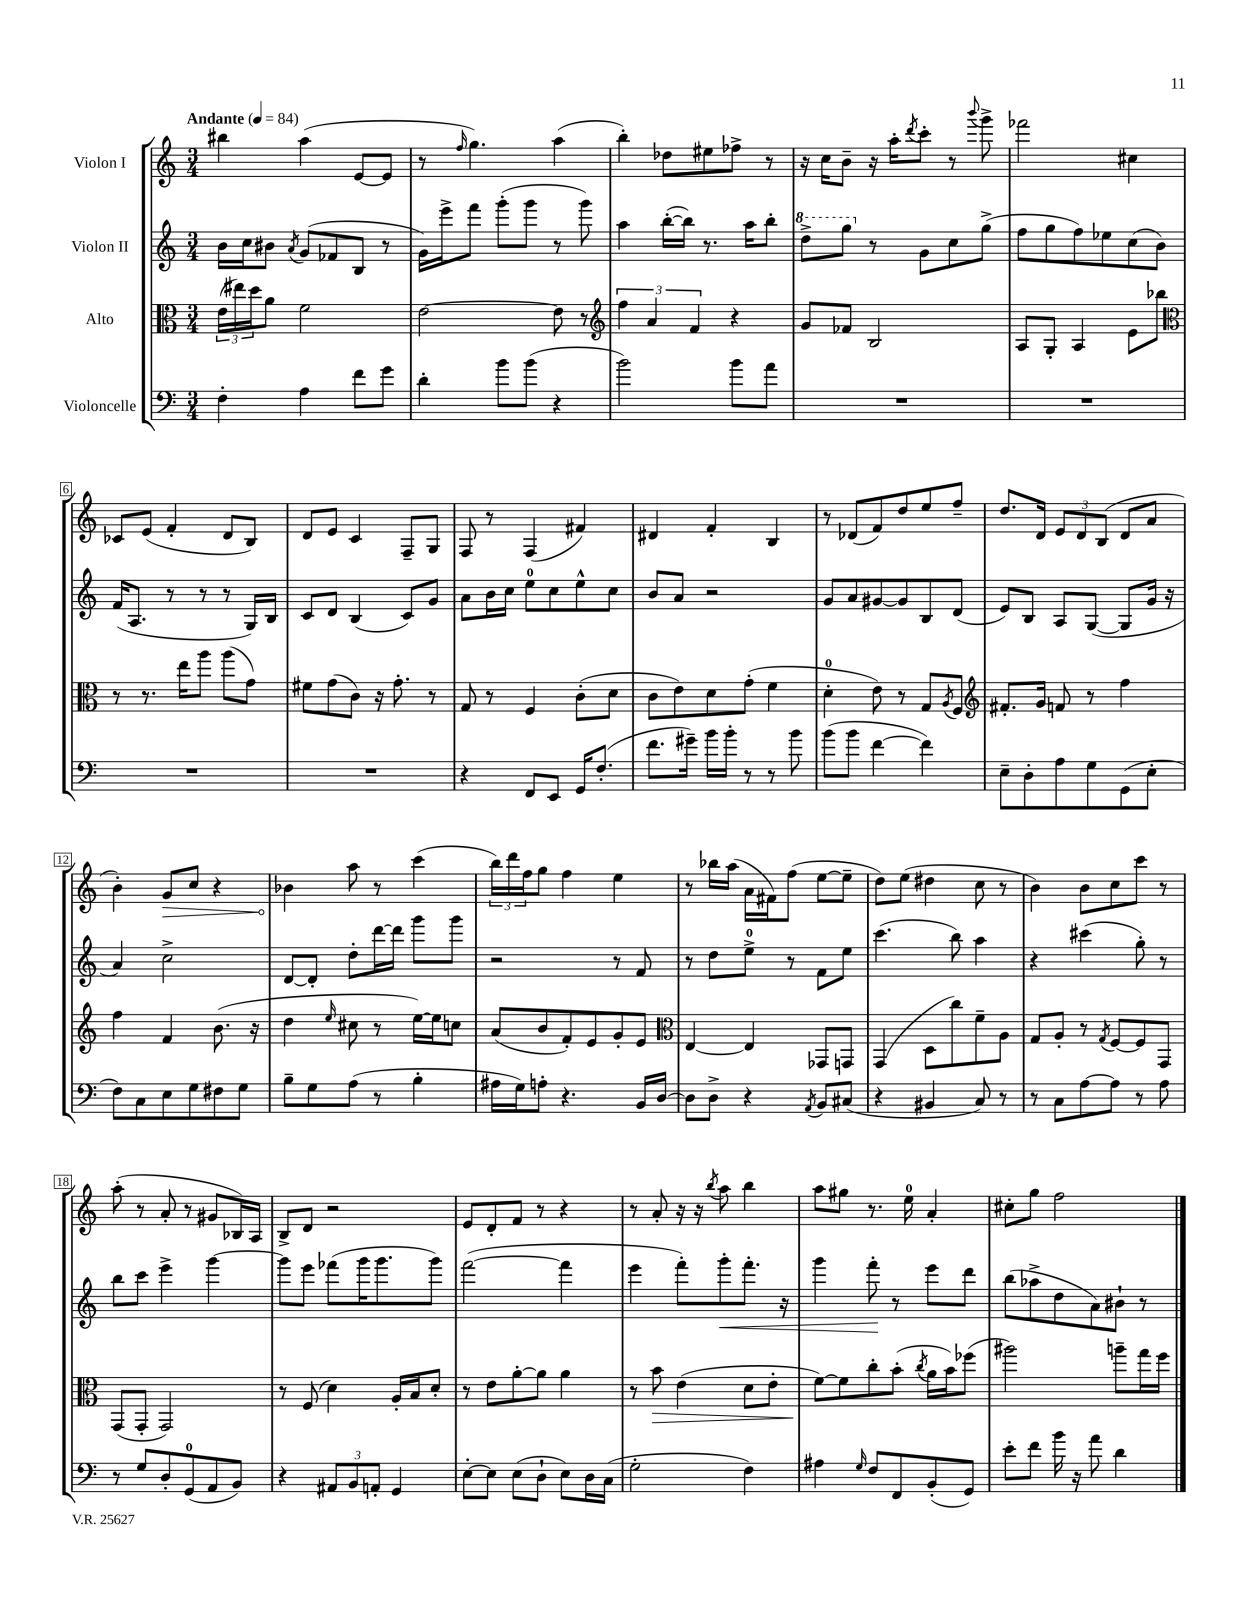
<<
\new StaffGroup <<
\new Staff = "s0" \with { instrumentName = "Violon I" } {
    \clef treble \key c \major \numericTimeSignature \time 3/4 \tempo "Andante" 4 = 84
    bis''4 a''4( e'8~ e'8 |
    r8 \grace { f''16 } g''4.) a''4( |
    b''4-.) des''8 eis''8 fes''8-> r8 |
    r16 c''16 b'8-- r16 a''16-. \acciaccatura { d'''8 } c'''8-. r8 \appoggiatura { b'''8 } g'''8-> |
    fes'''2 cis''4 |
    ces'8 e'8( f'4-. d'8 b8) |
    d'8 e'8 c'4 f8-- g8 |
    f8 r8 f4( fis'4) |
    dis'4 f'4-. b4 |
    r8 des'8( f'8) d''8 e''8 f''8-- |
    d''8. d'16 \tuplet 3/2 { e'8 d'8 b8( } d'8 a'8 |
    b'4-.) \once \override Hairpin.circled-tip = ##t g'8\> c''8 r4 |
    bes'4\! a''8 r8 c'''4( |
    \tuplet 3/2 { b''16) d'''16 f''16 } g''8 f''4 e''4 |
    r8 bes''16 a''16( a'16 fis'16) f''8( e''8~ e''8-- |
    d''8) e''8( dis''4 c''8 r8 |
    b'4) b'8 c''8 c'''8 r8 |
    a''8-.( r8 a'8-. r8 gis'8 bes16) a16 |
    b8-> d'8 r2 |
    e'8 d'8-. f'8 r8 r4 |
    r8 a'8-. r16 r16 \acciaccatura { b''8 } a''8 b''4 |
    a''8 gis''8 r8. e''16-0 a'4-. |
    cis''8-. g''8 f''2 \bar "|." |
}
\new Staff = "s1" \with { instrumentName = "Violon II" } {
    \clef treble \key c \major \numericTimeSignature \time 3/4
    b'16 c''16 bis'8 \acciaccatura { a'8 } g'8( fes'8 b8 r8 |
    g'16) e'''16-> f'''8 g'''8-.( g'''8 r8 g'''8) |
    a''4 b''16~-.( b''16) r8. a''16 b''8-. |
    \ottava #1 d'''8-> g'''8 \ottava #0 r8 g'8 c''8 g''8->( |
    f''8 g''8 f''8) ees''8 c''8( b'8) |
    f'16( a8. r8 r8 r8 g16) b16 |
    c'8 d'8 b4( c'8) g'8 |
    a'8 b'16 c''16 e''8-0 c''8 e''8-^ c''8 |
    b'8 a'8 r2 |
    g'8 a'8 gis'8~ gis'8 b8 d'8( |
    e'8) b8 a8 g8~( g8 g'16 r16 |
    a'4) c''2-> |
    d'8~ d'8-. d''8-. d'''16~ d'''16 g'''8 g'''8 |
    r2 r8 f'8 |
    r8 d''8 e''8-0-> r8 f'8 e''8 |
    c'''4.( b''8) a''4 |
    r4 cis'''4( g''8-.) r8 |
    b''8 c'''8 e'''4-> g'''4~ |
    g'''8 e'''8 fes'''8( g'''16 g'''8. g'''8) |
    f'''2~( f'''4 |
    e'''4 f'''8-.) g'''8-.\< f'''8.-. r16 |
    g'''4 f'''8-.\! r8 e'''8 d'''8 |
    b''8( aes''8-> d''8 a'8) bis'8-! r8 \bar "|." |
}
\new Staff = "s2" \with { instrumentName = "Alto" } {
    \clef alto \key c \major \numericTimeSignature \time 3/4
    \tuplet 3/2 { e'16( eis''16) d''16 } a'8 f'2 |
    e'2~ e'8 r8 |
    \clef treble \tuplet 3/2 { f''4 a'4 f'4 } r4 |
    g'8 fes'8 b2 |
    a8 g8-. a4 e'8 bes''8 |
    \clef alto r8 r8. e''16 a''8 a''8( g'8) |
    fis'8 g'8( c'8) r16 g'8.-. r8 |
    g8 r8 f4 c'8-.( d'8 |
    c'8 e'8) d'8 g'8-.( f'4 |
    d'4-0-. e'8) r8 g8 \acciaccatura { a8 } f8 |
    \clef treble fis'8.-. g'16 f'8 r8 f''4 |
    f''4 f'4 b'8.( r16 |
    d''4 \grace { e''16 } cis''8 r8 e''16~) e''16 c''8 |
    a'8( b'8 f'8-.) e'8 g'8-. e'8 |
    \clef alto e4~ e4 ges,8 g,8 |
    g,4( d8 c''8) f'8-- a8 |
    g8 a8-. r8 \acciaccatura { g8 } f8~ f8 g,8 |
    g,8( g,8-. g,2) |
    r8 f8( d'4) a16-. b16 d'8-. |
    r8 e'8 a'8~-. a'8 a'4 |
    r8 b'8\> e'4( d'8 e'8-. |
    f'8~\!) f'8 c''8-. b'8-.( \acciaccatura { c''8 } a'16 b'16) fes''8( |
    ais''2) a''8-- g''16 f''16 \bar "|." |
}
\new Staff = "s3" \with { instrumentName = "Violoncelle" } {
    \clef bass \key c \major \numericTimeSignature \time 3/4
    f4-. a4 f'8 g'8 |
    d'4-. b'8 b'8( r4 |
    b'2) b'8 a'8 |
    R2. |
    R2. |
    R2. |
    R2. |
    r4 f,8 e,8 g,16 f8.-.( |
    f'8. gis'16--) b'16 b'16-. r8 r8 b'8 |
    b'8( b'8 f'4~ f'4) |
    e8-- d8-. a8 g8 g,8( e8-. |
    f8) c8 e8 g8 fis8 g8 |
    b8-- g8 a8( r8 b4-. |
    ais16 g16) a8-. r4. b,16 d16~ |
    d8 d8-> r4 \acciaccatura { a,8 } b,8 cis8( |
    r4 bis,4 c8) r8 |
    r8 c8 a8~ a8 r8 a8 |
    r8 g8 d8-. g,8-0( a,8 b,8) |
    r4 \tuplet 3/2 { ais,8 b,8 a,8-. } g,4 |
    e8~-. e8 e8( d8-! e8) d16 c16( |
    g2-. f4) |
    ais4 \grace { g16 } f8 f,8 b,8-.( g,8) |
    e'8-. f'8 b'16 r16 a'8 d'4 \bar "|." |
}
>>
>>
\layout { \context { \Score \override BarNumber.stencil = #(make-stencil-boxer 0.1 0.3 ly:text-interface::print) } }
